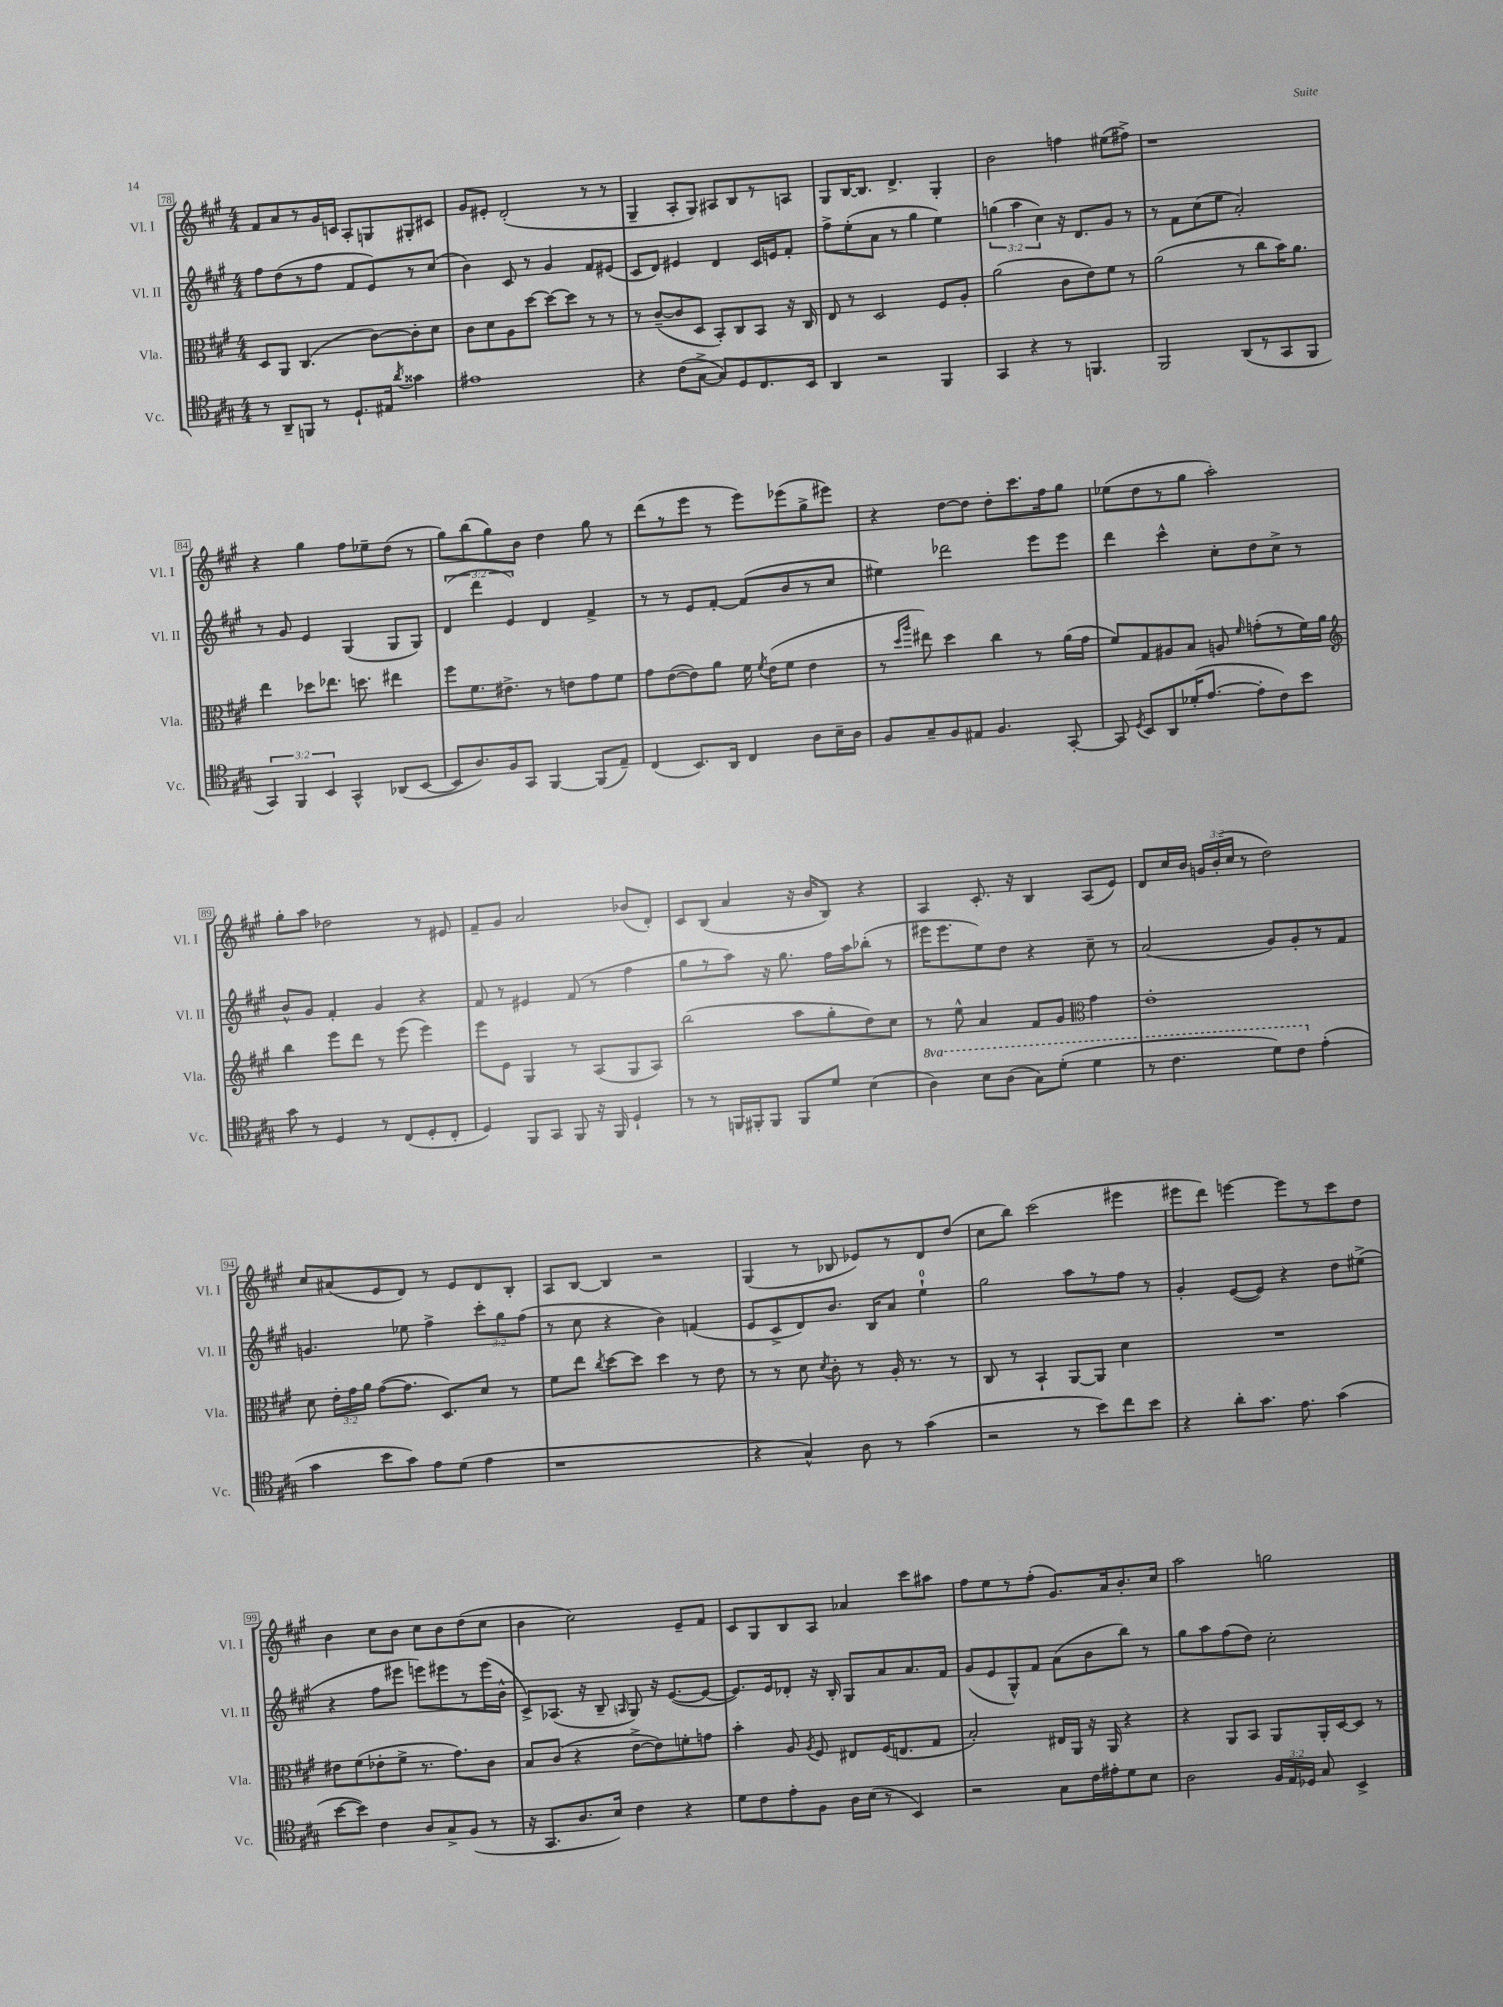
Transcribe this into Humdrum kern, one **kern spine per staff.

**kern	**kern	**kern	**kern
*staff4	*staff3	*staff2	*staff1
*clefC4	*clefC3	*clefG2	*clefG2
*k[f#c#g#]	*k[f#c#g#]	*k[f#c#g#]	*k[f#c#g#]
*M4/4	*M4/4	*M4/4	*M4/4
8r	8D	8ff#	8f#
8AA~	8AA	(8dd	8a
8FF	(4.C#	8r	8r
8r	.	8ff#	16g#
.	.	.	16c
8.D`	.	8f#	8A'
.	[8c#)	8e)	8G
16E#	.	.	.
8qa	.	.	.
4g##	8c#']	8r	8G#'
.	8d	(8cc#	8c#
=	=	=	=
1e#	8c#	4b)	8g#
.	8d	.	8e#'
.	8A	8c#	(2d'
.	[8dd	8r	.
.	8dd_	4g#	.
.	8dd]	.	.
.	8r	8f#	8r
.	8r	(8e#	8r
=	=	=	=
4r	8r	8c#	4G#~
.	([8c#~	8d)	.
(8c#	8c#]	4e#	8A'
[8G#^	8D	.	8G#)
8G#])	8BB')	4d	8A#
8D	8C#	.	8B
8.C#	8BB	16c#	8r
.	.	16e	.
.	16r	8f#'	8A
16BB	16C#	.	.
=	=	=	=
4AA	8E	8ff#^	8G#
.	8r	(8ee'	[16B
.	.	.	8.B]
2r	2D	8a	.
.	.	8r	4.d^
.	.	4gg#	.
4FF#	8F#	4ee)	4G#'
.	8A'	.	.
=	=	=	=
4GG#	(2a	(6gg	2b
.	.	6aa	.
4r	.	.	.
.	.	6cc#)	.
8r	8c#	16r	4ff
.	.	8.d	.
4.FF	8e)	.	.
.	8f#	8g#	(8ee#
.	8r	8r	8ff#^)
=	=	=	=
2FF#	(2a	8r	1r
.	.	8f#	.
.	.	(8cc#	.
.	.	8ee	.
(8AA	8r	2a')	.
8r	8cc#	.	.
8GG#	16b)	.	.
.	8.a	.	.
8FF#	.	.	.
=	=	=	=
6GG#)	4ee	8r	4r
.	.	8g#	.
6FF#	.	.	.
.	8dd-	4e	4gg#
6BB	.	.	.
.	8.ee-	.	.
4GG#^^	.	(4G#	8ff#
.	8.dd	.	.
.	.	.	8ee-~
(8AA-	4ee#	8G#	(8dd
[8BB	.	8G#)	8r
=	=	=	=
8BB]	8ff#	(6d	8gg#)
8.A)	8.f#	.	(8bb
.	.	6ddd	.
.	.	.	8gg#)
16F#	8.e#^	.	.
.	.	6e)	.
8GG#	.	.	8b
[4FF#	8r	4d	4dd
.	8e	.	.
(8FF#]	8g#	4f#^	8gg#
8E~)	8f#	.	8r
=	=	=	=
(4C#	8g#	8r	(8ddd
.	([8e	8r	8r
8.BB)	8e])	8e	8eee
.	8a	[8f#'	8r
16AA	.	.	.
4C#	16f#	(8f#]	8eee)
.	8qf#	.	.
.	(16e	.	.
.	8f#	8b	(8eee-
8A	4e	8r	8gg#^
16B~	.	8cc#	8eee#)
16A	.	.	.
=	=	=	=
8F#	8r	4ee#)	4r
.	16qqdd	.	.
.	16qqaa	.	.
8G#~	8ee#)	.	.
8F#	4dd	2ddd-	[8dd
8E#	.	.	8dd]
4.F#	4cc#	.	8dd'
.	.	.	8.ccc#
.	8r	8eee	.
.	.	.	16ff#
[8GG#'	(16a	8eee	8gg#
.	16g#	.	.
=	=	=	=
8GG#]	8f#)	4ddd	(8ee-
8qD	.	.	.
8BB	8G#	.	8dd
8AA	8A#	4ccc#^^	8r
(16d-'	8B	.	8gg#
[8.e	.	.	.
.	8A	8cc#'	2aa')
.	16qqf#	.	.
8e']	(8g'	8dd	.
8c#)	8r	8cc#^	.
8b	16f#)	8r	.
.	16a	.	.
=	=	=	=
*	*clefG2	*	*
8g#	4bb	8b^^	8gg#'
8r	.	8g#	8aa
4D	8eee	4f#'	2dd-
.	8ddd	.	.
8r	8r	4g#	.
(8C#	(8eee	.	.
8D'	4eee)	4r	8r
8C#'	.	.	8e#
=	=	=	=
4D)	8eee	8f#	8f#~
.	8e	8r	8g#
8FF#	4G#	4e#	2a
8GG#	.	.	.
8FF#	8r	(8f#	.
16r	(8A	8r	.
16FF#	.	.	.
4D`	8G#	4ff#	(8b-
.	8A)	.	8d')
=	=	=	=
8r	(2bb	8gg#	8c#
8r	.	8r	(8B
16FF	.	8aa)	4a
16FF#'	.	.	.
8FF#	.	16r	.
.	.	8.gg#	.
8FF#	8aa	.	16r
.	.	.	16b
8d	8gg#'	16ff#	8B)
.	.	16aa	.
(4B	8dd)	(8bb-'	4r
.	8cc#	8r	.
=	=	=	=
4a)	8r	16eee#	4A
.	.	8.eee#	.
.	8ee^^	.	.
8b	4a	8ee)	8.c#'
(8a	.	8dd	.
.	.	.	16r
8g#)	8f#	4r	4B
(8dd'	8g#	.	.
*	*clefC3	*	*
4dd	4g#	8cc#~	(8A
.	.	8r	8e)
=	=	=	=
8r	1e'	(2a	8d
4.cc#	.	.	16cc#
.	.	.	16b
.	.	.	24g
.	.	.	(24b'
.	.	.	24cc#
.	.	.	8r
8dd)	.	8g#)	2dd)
8cc#	.	8g#'	.
(4e'	.	8r	.
.	.	8f#	.
=	=	=	=
4g#	8d	4.g	8cc#
.	24e'	.	(8a#
.	24g#	.	.
.	24a	.	.
8b	([8g#	.	8e
8g#)	8.g#]	8ee-	8d)
8e	.	4ff#^	8r
.	8.D)	.	.
(8d	.	.	8e
4e	8d	12ccc#'	8d
.	.	12gg#	.
.	8r	.	8B'
.	.	(12ff#	.
=	=	=	=
1r	8f#	8r	8A
.	8ee	8cc#	[8B
.	8qcc#	.	.
.	[8dd	4r	4B]
.	8dd]	.	.
.	4dd	4b)	2r
.	8r	(4f	.
.	8e	.	.
=	=	=	=
4r	8r	8e	(4G#
.	8r	8c#^	.
4G#^^)	8d	8d)	8r
.	8qd	.	.
.	8c#'	8.b	8B-
8A	8r	.	8e-)
.	.	16B	.
8r	16A'	8a	8r
.	8.r	.	.
(4g#	.	4ee`	8d
.	8r	.	(8dd
=	=	=	=
2r	8C#	2gg#	8cc#
.	8r	.	8bb)
.	4BB`	.	(2ccc#
8r	[8AA	8aa	.
8b)	8AA]	8r	.
8cc#	4d	8ff#	4eee#
8b	.	8r	.
=	=	=	=
4r	1r	4g#'	8eee#
.	.	.	8ddd)
8a'	.	([8e	[4eee
8.g#	.	8e])	.
.	.	4r	8eee]
8.e	.	.	.
.	.	.	8r
(4g#	.	8dd	8ccc#
.	.	(8ee#^	8dd
=	=	=	=
[8b	8e#	4r	4b
8b])	(8f#	.	.
4c#	8e-'	8ff#	8cc#
.	8f#^	8eee#	8b
8A	8.r	8eee)	8cc#
8G#^	.	8eee#	8b
.	8.g#)	.	.
(8F#	.	8r	(8dd
8r	8c#	(16eee#	8cc#
.	.	16b^^	.
=	=	=	=
16r	8B	8c#^)	4b
8.GG#	.	.	.
.	(8c#	(8.A-	.
8.A	4r	.	2cc#)
.	.	16r	.
.	.	8B~	.
16B)	.	.	.
.	.	16qqA	.
4c#	[8e^	8G#)	.
.	8e])	16r	.
.	.	([8.e	.
4r	8f'	.	8e~
.	8g	8e_	8f#
=	=	=	=
8d	4b'	8.e])	8c#
8c#	.	.	8G#
.	.	16e	.
8e'	8A	8d-'	8B
.	8qA	.	.
8F#	8F#	16r	8A
.	.	16B'	.
16A	8E#	8G#	4a-
(16B	.	.	.
8r	(16F#	8a	.
.	8.E	.	.
4BB)	.	8.a	8ccc#
.	8G#	.	8aa#
.	.	16f#	.
=	=	=	=
2r	2B')	(8g#	8ff#
.	.	8e	8ee
.	.	8G#^^)	8r
.	.	8f#	(8ff#'
8G#	16E#	(8a	8.g#)
.	16AA	.	.
16c#	16r	8b	.
16e#'	16AA	.	16a
8d	4r	8bb)	8.b'
8B	.	8r	.
.	.	.	16cc#
=	=	=	=
2A	4r	8gg#	2aa
.	.	8aa	.
.	8AA	(8ff#	.
.	8BB	8dd)	.
24F#	8AA	2cc#'	2gg
24E	.	.	.
24D-	.	.	.
8G#	16AA'	.	.
.	[16D	.	.
4BB^	8D]	.	.
.	8r	.	.
==	==	==	==
*-	*-	*-	*-
